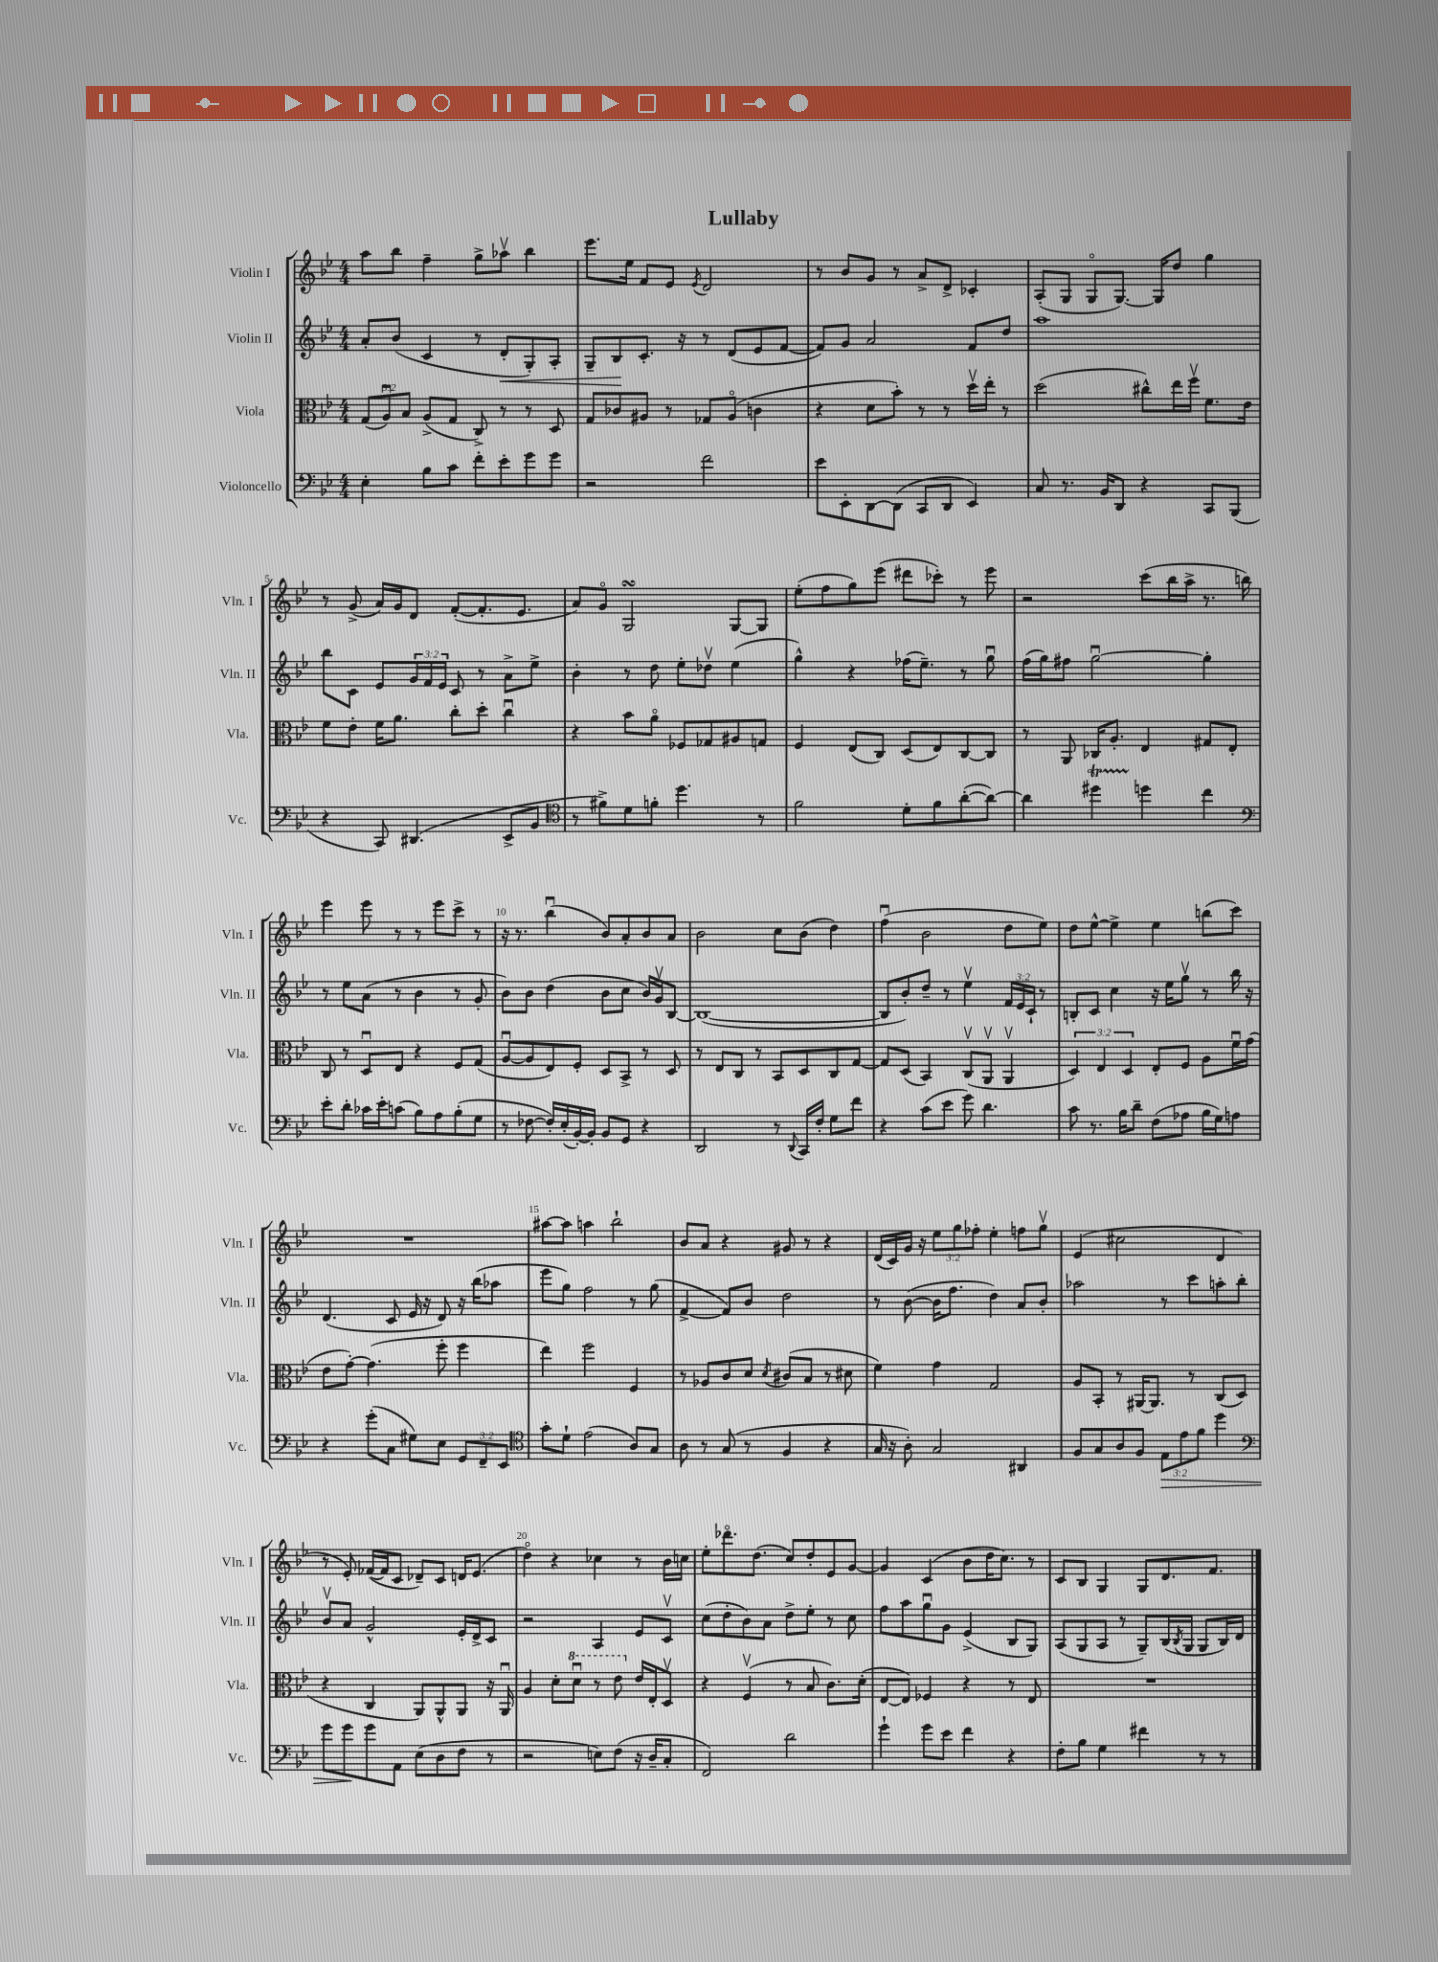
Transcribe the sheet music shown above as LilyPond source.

\header { title = "Lullaby" }
<<
\new StaffGroup <<
\new Staff = "s0" \with { instrumentName = "Violin I" shortInstrumentName = "Vln. I" } {
    \clef treble \key bes \major \numericTimeSignature \time 4/4 \override Staff.TupletNumber.text = #tuplet-number::calc-fraction-text
    a''8 bes''8 f''4-- g''8-> aes''8\upbow bes''4 |
    ees'''8. ees''16 f'8 ees'8 \acciaccatura { ees'8 } d'2 |
    r8 bes'8 g'8 r8 a'8-> d'8-> ces'4-. |
    a8-.( g8 g8\flageolet g8.~) g16 d''8 g''4 |
    r8 g'8->( a'16) g'16 d'8 f'8~-.( f'8.-. ees'8. |
    a'8) g'8\flageolet g2\turn g8~ g8 |
    ees''8-.( f''8 g''8) ees'''8( dis'''8 ces'''8-.) r8 ees'''8 |
    r2 c'''8( bes''16 a''16-> r8. b''16) |
    ees'''4 ees'''8 r8 r8 ees'''8 c'''8-> r8 |
    r16 r8. bes''4\downbow( bes'8) a'8-. bes'8 a'8 |
    bes'2 c''8 bes'8( d''4) |
    f''4\downbow( bes'2 d''8 ees''8) |
    d''8 ees''8~-^ ees''4-> ees''4 b''8( c'''8) |
    R1 |
    ais''8~ ais''8 a''4 bes''2-! |
    bes'8 a'8 r4 gis'8 r8 r4 |
    d'16( c'16) g'16 r16 \tuplet 3/2 { ees''8 g''8 fes''8-. } ees''4-. f''8 g''8\upbow |
    ees'4( cis''2 d'4 |
    r8 ees'8-.) fes'16~( fes'16 c'8 des'8--) c'8 d'16 ees'8.( |
    d''4\flageolet) r4 ces''4 r8 bes'16 c''16 |
    ees''8-. des'''8.\flageolet d''8.( c''8) d''8-. ees'8 g'8~ |
    g'4 c'4( bes'8 d''16 c''8.) r8 |
    c'8 bes8 g4 g8 d'8. f'8. \bar "|." |
}
\new Staff = "s1" \with { instrumentName = "Violin II" shortInstrumentName = "Vln. II" } {
    \clef treble \key bes \major \numericTimeSignature \time 4/4 \override Staff.TupletNumber.text = #tuplet-number::calc-fraction-text
    a'8-. bes'8( c'4 r8 d'8-.\< g8-.) a8-. |
    g8-- bes8\! c'8.-. r16 r8 d'8( ees'8 f'8~ |
    f'8) g'8 a'2 f'8 d''8 |
    a''1 |
    bes''8 c'8 ees'8 \tuplet 3/2 { g'16 f'16 ees'16 } c'8 r8 a'8-> ees''8-> |
    bes'4-. r8 d''8 ees''8-. des''8\upbow ees''4( |
    g''4-^) r4 fes''16( ees''8.--) r8 g''8\downbow |
    f''16( g''16) fis''8 g''2~\downbow g''4-. |
    r8 ees''8 a'8( r8 bes'4 r8 g'8-. |
    bes'8) bes'8 d''4( bes'8 c''8 bes'16) g'16\upbow bes8~ |
    bes1~( |
    bes8 bes'8-.) d''8-- r8 ees''4\upbow \tuplet 3/2 { f'16 ees'16 c'16-! } r8 |
    b8-. c'8 c''4 r16 ees''16 g''8\upbow r8 bes''16 r16 |
    d'4.( c'8 ees'16 r16 d'8) r16 bes''16( aes''8 |
    ees'''8 g''8) f''2 r8 g''8( |
    f'4~-> f'8) bes'8 d''2 |
    r8 bes'8~( bes'16 f''8. d''4) a'8 bes'8-. |
    aes''2 r8 c'''8 a''8-. bes''8-. |
    bes'8\upbow a'8 g'2-^ ees'16-. d'16-> c'8 |
    r2 a4 ees'8 c'8\upbow |
    c''8( d''8-. bes'8) a'8 d''8-> ees''8-. r8 c''8 |
    f''8 a''8 g''8\downbow g'8 ees'4->( bes8 g8) |
    a8( g8 a8 r8 g8--) bes16( \acciaccatura { bes8 } g16 g8 bes16) d'16 \bar "|." |
}
\new Staff = "s2" \with { instrumentName = "Viola" shortInstrumentName = "Vla." } {
    \clef alto \key bes \major \numericTimeSignature \time 4/4 \override Staff.TupletNumber.text = #tuplet-number::calc-fraction-text
    \tuplet 3/2 { g8( a8\downbow) bes8 } a8->( g8 c8->) r8 r8 d8 |
    g8 ces'8 ais8 r8 ges8 ais8\flageolet( c'4 |
    r4 d'8 bes'8-.) r8 r8 d''16\upbow ees''16-. r8 |
    d''2( cis''8-^) ees''16 f''16\upbow f'8. ees'16 |
    f'8 ees'8-. f'16 a'8. c''8-. d''8-. c''4\downbow |
    r4 bes'8 a'8\flageolet fes8 ges8 ais8 g8 |
    f4 ees8( c8) d8( ees8) c8~ c8 |
    r8 a,8 ces16 a8.-. ees4 gis8 ees8-. |
    c8 r8 d8\downbow ees8 r4 f8 g8( |
    a8~\downbow a8 ees8) f8-. d8 bes,8-> r8 d8 |
    r8 ees8 c8 r8 bes,8 d8 c8 g8~ |
    g8 d8( bes,4) c8\upbow( a,8\upbow a,4\upbow |
    \tuplet 3/2 { d4) ees4 d4 } ees8-. f8 a8 f'16\downbow g'16( |
    ees'8 g'8~-.) g'4.( f''8-. f''4 |
    ees''4) f''2 f4 |
    r8 aes8 c'8 d'8 \acciaccatura { d'8 } cis'8( bes8 r8 dis'8 |
    f'4) g'4 g2 |
    a8 bes,8-. r8 ais,16~ ais,8. r8 c8( d8 |
    r4 c4 a,8) a,8-^ a,8 r16 a,16\downbow |
    a4 d'8-. \ottava #1 d''8\downbow r8 ees''8 \ottava #0 ees'16 ees16-. d8\upbow |
    r4 f4\upbow( r8 bes8 c'8.) d'16-.( |
    ees8~ ees8) fes4 r4 r8 ees8 |
    R1 \bar "|." |
}
\new Staff = "s3" \with { instrumentName = "Violoncello" shortInstrumentName = "Vc." } {
    \clef bass \key bes \major \numericTimeSignature \time 4/4 \override Staff.TupletNumber.text = #tuplet-number::calc-fraction-text
    ees4-. bes8 c'8 f'8-. ees'8-. g'8 g'8 |
    r2 f'2 |
    ees'8 ees,8-. d,8~ d,8( c,8 d,8 ees,4) |
    c8 r8. bes,16 d,8 r4 c,8 bes,,8( |
    r4 c,8) dis,4.( ees,8-> bes,8 |
    \clef tenor r8 fis'8->) d'8 f'8-. d''4. r8 |
    f'2 d'8-. f'8 a'8~-.( a'8~) |
    a'4 dis''4\startTrillSpan d''4\stopTrillSpan c''4 |
    \clef bass ees'8-. d'8-. ces'16 ees'16-. c'8( bes8) a8 bes8-.( g8 |
    r8 fes8~ fes16-.) ees16-.( bes,16~-.) bes,16-. bes,8 g,8 r4 |
    d,2 r8 \appoggiatura { d,8 } c,16 f16-. g8 f'8 |
    r4 c'8( ees'8 g'8) d'4. |
    c'8 r8. bes16 d'8-- f8( aes8 bes16 g16) a8 |
    r4 g'8-.( c8 gis8) ees8 \tuplet 3/2 { g,8 f,8-- ees,8 } |
    \clef tenor g'8-. d'8-! ees'2( a8) g8 |
    a8 r8 g8( r8 f4 r4 |
    g16 r16 a8-.) g2 ais,4 |
    f8 g8 a8 f8 \tuplet 3/2 { ees8\> ees'8 f'8 } d''4 |
    \clef bass g'8 g'8\! g'8 a,8 ees8( d8 f8 r8 |
    r2 e8) f8( r16 d16-- c8-. |
    f,2) d'2 |
    g'4-! g'8 ees'8 f'4 r4 |
    f8-. bes8 g4 fis'4 r8 r8 \bar "|." |
}
>>
>>
\layout { \context { \Score \override BarNumber.break-visibility = ##(#f #t #t) barNumberVisibility = #(every-nth-bar-number-visible 5) } }
